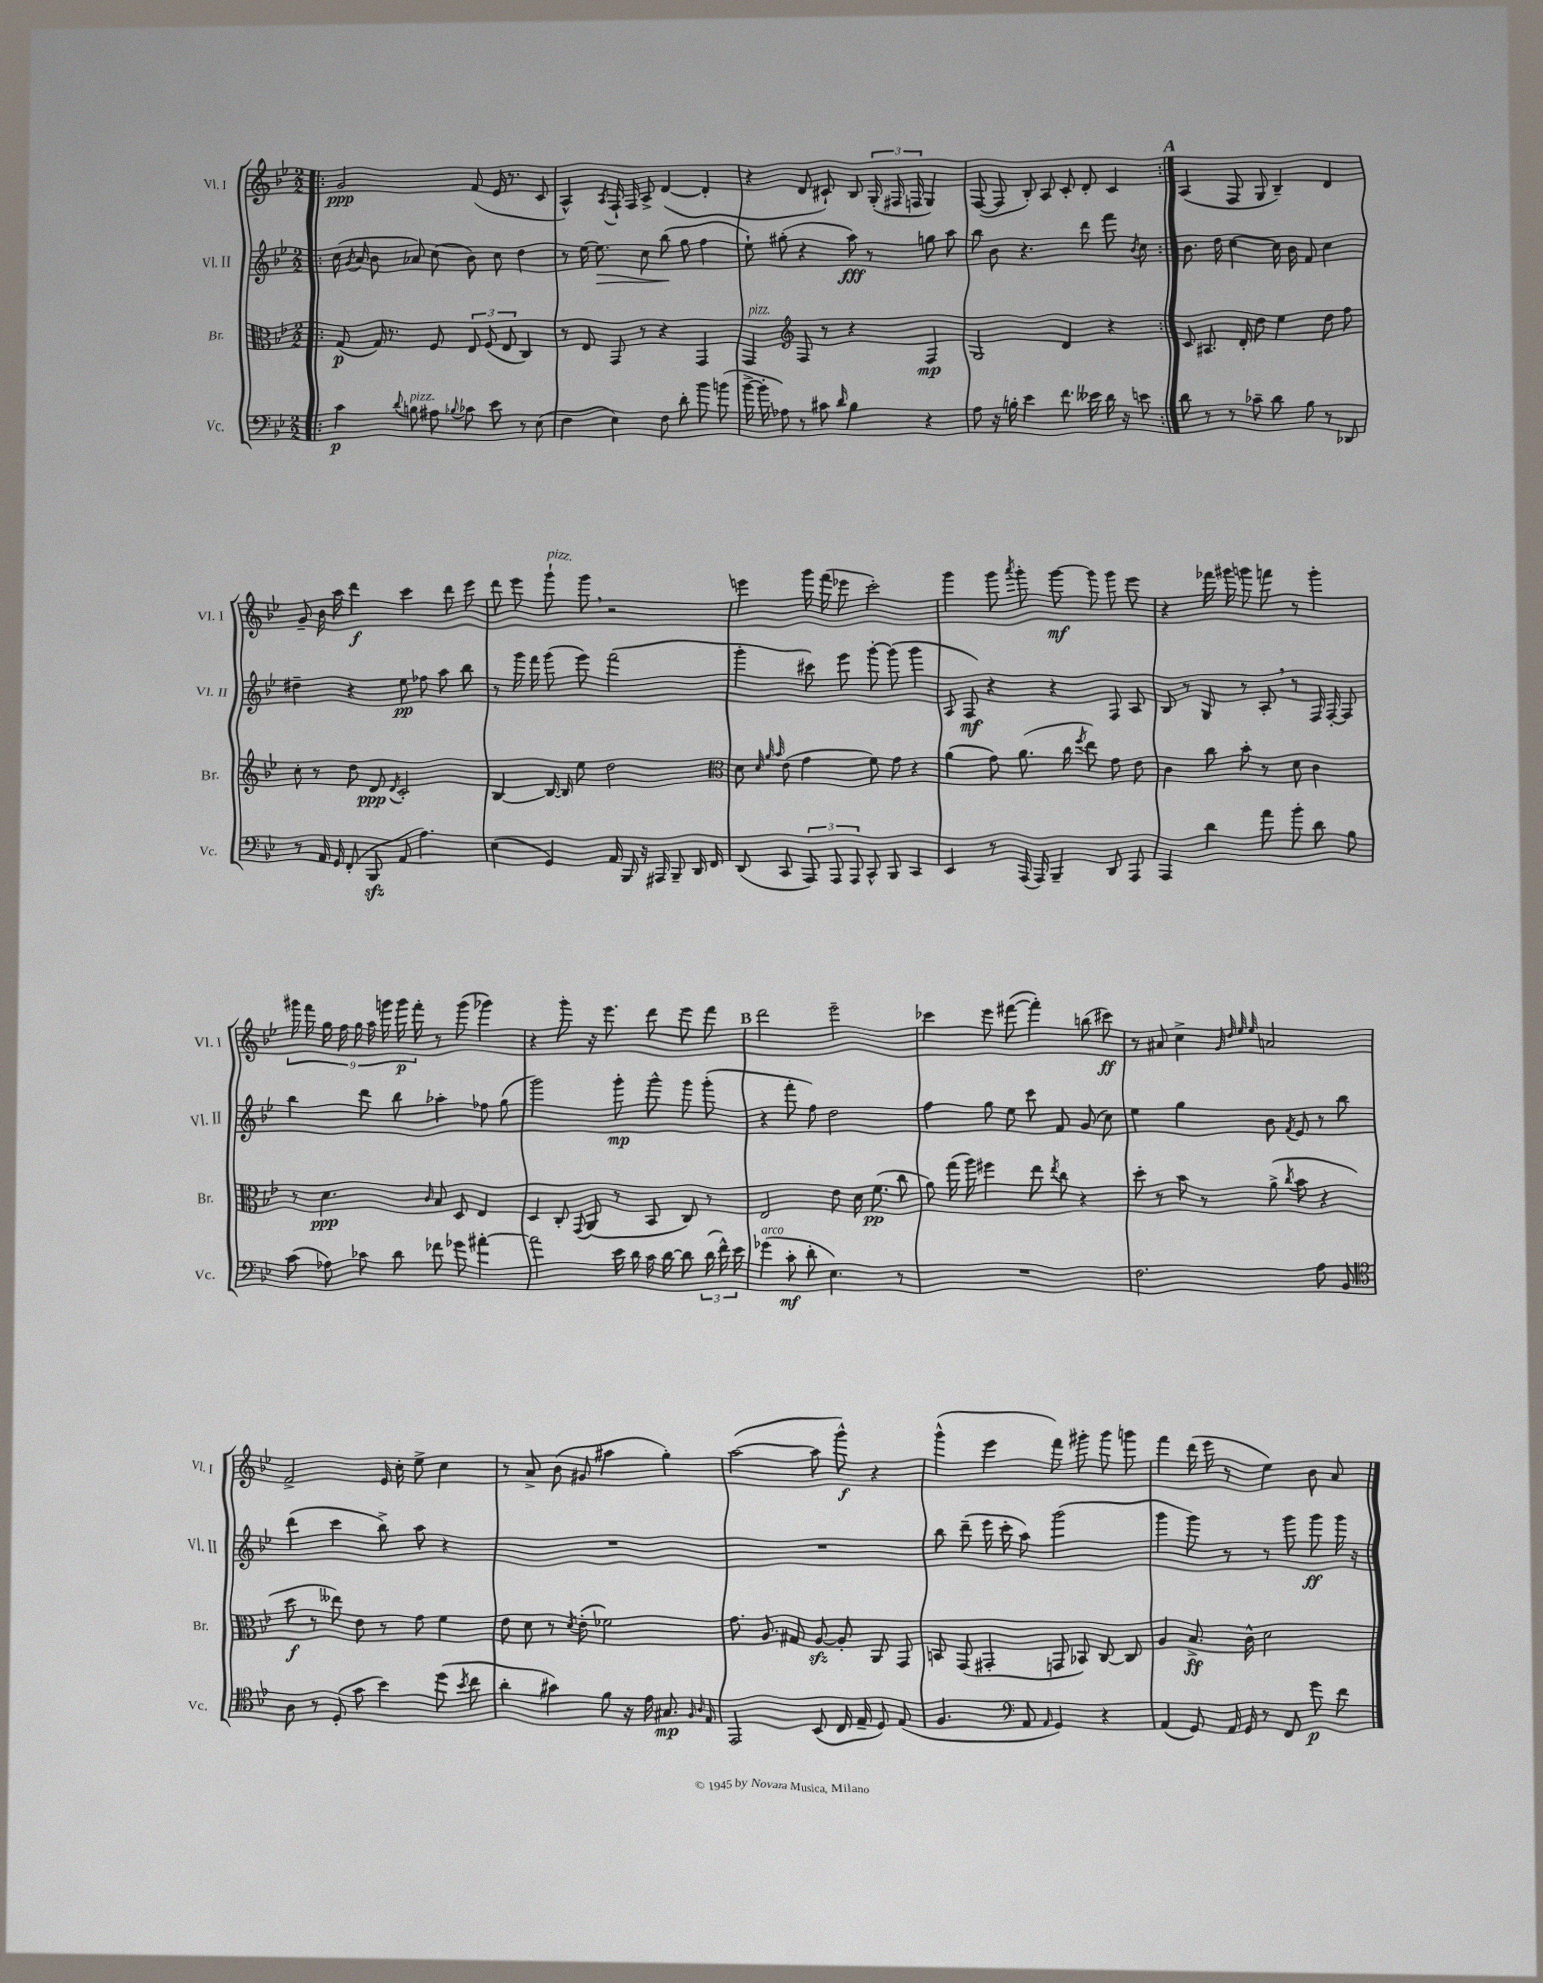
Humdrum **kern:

**kern	**dynam	**kern	**dynam	**kern	**dynam	**kern	**dynam
*part4	*part4	*part3	*part3	*part2	*part2	*part1	*part1
*staff4	*staff4	*staff3	*staff3	*staff2	*staff2	*staff1	*staff1
*I"Vc.	*	*I"Br.	*	*I"Vl. II	*	*I"Vl. I	*
*I'Vc.	*	*I'Br.	*	*I'Vl. II	*	*I'Vl. I	*
*clefF4	*	*clefC3	*	*clefG2	*	*clefG2	*
*k[b-e-]	*	*k[b-e-]	*	*k[b-e-]	*	*k[b-e-]	*
*M2/2	*	*M2/2	*	*M2/2	*	*M2/2	*
=1!|:	=1!|:	=1!|:	=1!|:	=1!|:	=1!|:	=1!|:	=1!|:
4c\	p	(8G/	p	(16cc\	.	2g/	ppp
.	.	.	.	8qg/	.	.	.
.	.	.	.	16a/	.	.	.
.	.	16G/)	.	8b-\	.	.	.
.	.	8.r	.	.	.	.	.
8qqd/	.	.	.	.	.	.	.
!LO:TX:a:i:t=pizz.	!	!	!	!	!	!	!
8Bn\	.	.	.	8a-X/)	.	.	.
8A#X\	.	8F/	.	(8cc\	.	.	.
8qqB-X/	.	.	.	.	.	.	.
8c-X\	.	12E-/	.	8b-\)	.	(8f/	.
.	.	(12F/	.	.	.	.	.
8e-\	.	.	.	8cc\	.	16e-/	.
.	.	12E-/	.	.	.	.	.
.	.	.	.	.	.	8.r	.
8r	.	4C/)	.	4dd\	.	.	.
(8E-\	.	.	.	.	.	8c/	.
=2	=2	=2	=2	=2	=2	=2	=2
4F\	.	8r	.	8r	.	4A^^/)	.
.	.	8E-/	.	[16ee-\	.	.	.
!	!	!	!	!	!LO:HP:b	!	!
.	.	.	.	8.ee-\]	>	.	.
.	.	.	.	.	.	8qA/	.
4E-\)	.	8GG/	.	.	.	16F`/	.
.	.	.	.	.	.	16F/	.
.	.	8r	.	8cc\	.	8A^/	.
8F\	.	4r	.	(8bb-\	.	([4d/	.
8d'\	.	.	.	8gg\	]	.	.
8b-\	.	4GG/	.	4ff\	.	4d'/]	.
(8bn\	.	.	.	.	.	.	.
=3	=3	=3	=3	=3	=3	=3	=3
!	!	!LO:TX:a:i:t=pizz.	!	!	!	!	!
[16b-^\	.	4GG/	.	8ee-`\)	.	4r	.
16b-'\]	.	.	.	.	.	.	.
8A-X\)	.	.	.	(8gg#X'\	.	.	.
*	*	*clefG2	*	*	*	*	*
8r	.	8F/	.	4r	.	8d/	.
8c#X\	.	8r	.	.	.	8c#X`/)	.
16qqd/	.	.	.	.	.	.	.
4B-\	.	4r	.	8aa\)	fff	8B-/	.
.	.	.	.	8r	.	(24G'/	.
.	.	.	.	.	.	24F#X/	.
.	.	.	.	.	.	24Fn/	.
4r	.	4F/	mp	8ggn\	.	4G/)	.
.	.	.	.	8aa\	.	.	.
=4	=4	=4	=4	=4	=4	=4	=4
8A\	.	2G/	.	8bb-\	.	([8F/	.
16r	.	.	.	8b-\	.	8F/]	.
16Bn'\	.	.	.	.	.	.	.
4e-\	.	.	.	4.r	.	8B-'/)	.
.	.	.	.	.	.	8A/	.
8.f\	.	4d/	.	.	.	8c'/	.
.	.	.	.	8ddd\	.	8d'/	.
16e--X\	.	.	.	.	.	.	.
16d\	.	4r	.	8fff\	.	4c/	.
16r	.	.	.	.	.	.	.
.	.	.	.	8qb-/	.	.	.
8en\	.	.	.	8cc\	.	.	.
!!LO:REH:place=s1:t=A
=5:|!	=5:|!	=5:|!	=5:|!	=5:|!	=5:|!	=5:|!	=5:|!
8d\	.	8c/	.	8.b-\	.	(4A/	.
8r	.	8.A#X/	.	.	.	.	.
.	.	.	.	16dd\	.	.	.
8r	.	.	.	[4cc\	.	8F/	.
.	.	16d'/	.	.	.	.	.
8c-X~\	.	8dd\	.	.	.	8G/	.
8d\	.	4ee-\	.	16cc\]	.	4B-~/)	.
.	.	.	.	16b-\	.	.	.
8B-\	.	.	.	8f/	.	.	.
8r	.	8dd\	.	4cc\	.	4d/	.
8DD-X/	.	8ff\	.	.	.	.	.
!!LO:LB:g=z
=6	=6	=6	=6	=6	=6	=6	=6
8r	.	8cc'\	.	4dd#X~\	.	8g~/	.
16AA/	.	8r	.	.	.	16b-\	.
16GG/	.	.	.	.	.	16aa\	.
(8FF'/	.	8dd\	.	4r	.	4ddd\	f
8BBB-zz/	.	8d/	ppp	.	.	.	.
.	.	8qd/	.	.	.	.	.
8AA/	.	2c'/	.	8ee-\	pp	4ccc\	.
4.A\)	.	.	.	8ff-X\	.	.	.
.	.	.	.	8aa\	.	8ddd\	.
.	.	.	.	8bb-\	.	8eee-\	.
=7	=7	=7	=7	=7	=7	=7	=7
(4E-\	.	[4B-/	.	8r	.	8ddd\	.
.	.	.	.	16ggg\	.	8eee-\	.
.	.	.	.	16fff\	.	.	.
!	!	!	!	!	!	!LO:TX:a:i:t=pizz.	!
4GG/)	.	16B-/_	.	(8ggg\	.	8ggg`\	.
.	.	16B-/]	.	.	.	.	.
.	.	8ee-\	.	8eee-\)	.	8ggg,\	.
16AA/	.	2dd\	.	(2fff\	.	2r	.
16BBB-/	.	.	.	.	.	.	.
16r	.	.	.	.	.	.	.
16AAA#X/	.	.	.	.	.	.	.
8BBB-~/	.	.	.	.	.	.	.
16DD/	.	.	.	.	.	.	.
16FF/	.	.	.	.	.	.	.
=8	=8	=8	=8	=8	=8	=8	=8
*	*	*clefC3	*	*	*	*	*
(8DD/	.	8d\	.	4ggg'\	.	4eeen\	.
.	.	32qqd/	.	.	.	.	.
.	.	32qqa/	.	.	.	.	.
.	.	32qqb-/	.	.	.	.	.
8CC/	.	(8e-\	.	.	.	.	.
12AAA/)	.	4g\	.	8ccc#X\)	.	16ggg\	.
.	.	.	.	.	.	(16fff\	.
12AAA/	.	.	.	.	.	.	.
.	.	.	.	8eee-\	.	8eee-X\	.
12AAA/	.	.	.	.	.	.	.
8CC^^/	.	8f\)	.	[8ggg'\	.	2ccc'\)	.
8BBB-/	.	8g\	.	(8ggg\]	.	.	.
4CC/	.	4r	.	4ggg\	.	.	.
=9	=9	=9	=9	=9	=9	=9	=9
4EE-/	.	(4a\	.	8A/	.	4ggg\	.
.	.	.	.	8F/)	mf	.	.
8r	.	8g\)	.	4r	.	8ggg\	.
.	.	.	.	.	.	8qaaa/	.
(16AAA/	.	(8.a\	.	.	.	8ggg'\	.
16AAA/)	.	.	.	.	.	.	.
4BBB-~/	.	.	.	4r	.	[8ggg\	mf
.	.	16cc\	.	.	.	.	.
.	.	8qff/	.	.	.	.	.
.	.	8ee-\)	.	.	.	8ggg\]	.
8DD/	.	8g\	.	8F/	.	8ggg\	.
8AAA/	.	8e-\	.	8A/	.	8eee-\	.
=10	=10	=10	=10	=10	=10	=10	=10
4AAA/	.	4c\	.	8B-/	.	4r	.
.	.	.	.	8r	.	.	.
4d\	.	8cc\	.	8G/	.	16fff-X\	.
.	.	.	.	.	.	16ggg#X\	.
.	.	8b-'\	.	8r	.	8gggn\	.
8a\	.	8r	.	8A',/	.	8fffn\	.
8b-'\	.	8d\	.	8r	.	8r	.
8d\	.	4c\	.	16F/	.	4ggg'\	.
.	.	.	.	[16F'/	.	.	.
8B-\	.	.	.	8F/]	.	.	.
!!LO:LB:g=z
=11	=11	=11	=11	=11	=11	=11	=11
(8c\	.	8r	.	4bb-\	.	18ggg#X\	.
.	.	.	.	.	.	18fff\	.
.	.	.	.	.	.	18gg\	.
8A-X\)	.	4.d\	ppp	.	.	.	.
.	.	.	.	.	.	18ff\	.
.	.	.	.	.	.	18gg\	.
8c-X\	.	.	.	8ddd\	.	.	.
.	.	.	.	.	.	18aa\	.
.	.	.	.	.	.	18gggn\	.
8d\	.	.	.	8bb-\	.	.	.
.	.	.	.	.	.	18ggg\	p
.	.	.	.	.	.	18fff'\	.
.	.	16qqc/	.	.	.	.	.
8f-X\	.	8B-/	.	4aa-X'\	.	8r	.
8g-X\	.	8D/	.	.	.	(8ggg\	.
[4a#X'\	.	4E-/	.	8ff-X\	.	4ggg-X\)	.
.	.	.	.	(8gg\	.	.	.
=12	=12	=12	=12	=12	=12	=12	=12
2a#\]	.	4D/	.	2ggg\)	.	4r	.
.	.	8C'/	.	.	.	8ggg'\	.
.	.	8qqGG/	.	.	.	.	.
.	.	(8AA/	.	.	.	16r	.
.	.	.	.	.	.	8.eee-\	.
16e-\	.	8r	.	8ggg'\	mp	.	.
16d\	.	.	.	.	.	.	.
16c\	.	8BB-/	.	8ggg^^\	.	8ddd\	.
[16d\	.	.	.	.	.	.	.
8d\]	.	8C/)	.	8ggg\	.	8eee-\	.
(24d\	.	8r	.	(8ggg'\	.	8fff\	.
24f^^\)	.	.	.	.	.	.	.
24e-\	.	.	.	.	.	.	.
!!LO:REH:place=s1:t=B
=13	=13	=13	=13	=13	=13	=13	=13
!LO:TX:a:i:t=arco	!	!	!	!	!	!	!
(4g-X\	.	2E-/	.	4r	.	2ddd\	.
8c'\	mf	.	.	8fff'\	.	.	.
8d'\	.	.	.	8ff\)	.	.	.
4.E-\)	.	8e-\	.	2dd\	.	2eee-~\	.
.	.	16d\	.	.	.	.	.
.	.	(8.f\	pp	.	.	.	.
8r	.	8cc\	.	.	.	.	.
=14	=14	=14	=14	=14	=14	=14	=14
1r	.	8a\)	.	4ff\	.	4ccc-X\	.
.	.	(16gg\	.	.	.	.	.
.	.	16aa\)	.	.	.	.	.
.	.	4ff#X\	.	8gg\	.	8eee-\	.
.	.	.	.	8ee-\	.	([8fff#X\	.
.	.	8ee-\	.	8ccc\	.	4fff#'\])	.
.	.	8qee-/	.	.	.	.	.
.	.	8cc\	.	8f/	.	.	.
.	.	4r	.	(8g/	.	(8bbn\	.
.	.	.	.	8cc\)	.	8ccc#X\)	ff
=15	=15	=15	=15	=15	=15	=15	=15
2.F\	.	8dd'\	.	4ee-\	.	8r	.
.	.	8r	.	.	.	8a#X/	.
.	.	8b-\	.	4gg\	.	4cc^\	.
.	.	8r	.	.	.	.	.
.	.	.	.	.	.	32qqg/	.
.	.	.	.	.	.	32qqdd/	.
.	.	.	.	.	.	32qqee-/	.
.	.	.	.	.	.	32qqee-/	.
.	.	(8a^\	.	8b-\	.	2an/	.
.	.	8qcc/	.	8qf/	.	.	.
.	.	8b-\	.	8e-/	.	.	.
8A\	.	4r	.	8r	.	.	.
8BB-/	.	.	.	8bb-\	.	.	.
!!LO:LB:g=z
=16	=16	=16	=16	=16	=16	=16	=16
*clefC4	*	*	*	*	*	*	*
8A\	.	8dd\	f	(4ddd\	.	2f^/	.
8r	.	8r	.	.	.	.	.
(8D'/	.	8ee--X\)	.	4ccc\	.	.	.
8g\	.	8e-\	.	.	.	.	.
4b-\)	.	8r	.	8bb-^\)	.	16e-/	.
.	.	.	.	.	.	16cc'\	.
.	.	8g\	.	8aa\	.	8ee-^\	.
(8dd\	.	4f\	.	4r	.	4cc\	.
8qb-/	.	.	.	.	.	.	.
8cc\	.	.	.	.	.	.	.
=17	=17	=17	=17	=17	=17	=17	=17
4a'\	.	8e-\	.	1r	.	8r	.
.	.	8d\	.	.	.	8a^/	.
4g#X\)	.	8r	.	.	.	(8b-\	.
.	.	8qd/	.	.	.	.	.
.	.	(8e-'\	.	.	.	8g#X/	.
8f\	.	2f-X\)	.	.	.	4aa#X\	.
16r	.	.	.	.	.	.	.
16e-\	.	.	.	.	.	.	.
8.G#X/	mp	.	.	.	.	4gg'\)	.
16qqF/	.	.	.	.	.	.	.
16qqA/	.	.	.	.	.	.	.
16E-/	.	.	.	.	.	.	.
=18	=18	=18	=18	=18	=18	=18	=18
2EE-/	.	8.g\	.	1r	.	([2aa\	.
.	.	8.A/	.	.	.	.	.
.	.	8G#X/	.	.	.	.	.
(8BB-/	.	[8Azz/	.	.	.	8aa\]	.
16C/	.	8A'/]	.	.	.	8ggg^^\)	f
16E-~/	.	.	.	.	.	.	.
8D/)	.	8AA/	.	.	.	4r	.
(8E-/	.	8GG/	.	.	.	.	.
=19	=19	=19	=19	=19	=19	=19	=19
4.F/	.	8BBn/	.	8bb-\	.	(4ggg^^\	.
.	.	(8GG/	.	(8ddd~\	.	.	.
.	.	4GG#X'/	.	16eee-\	.	4eee-\	.
.	.	.	.	16ccc'\	.	.	.
*clefF4	*	*	*	*	*	*	*
8AA/	.	.	.	8aa\)	.	.	.
16qqAA/	.	.	.	.	.	.	.
4GG/)	.	8GGn/	.	(2ggg\	.	8fff\)	.
.	.	8BB-X/)	.	.	.	8ggg#X'\	.
4r	.	[8C/	.	.	.	8ggg#\	.
.	.	8C/]	.	.	.	8gggn\	.
=20	=20	=20	=20	=20	=20	=20	=20
(4AA/	.	4A/	.	4ggg\	.	4fff\	.
8GG/)	.	8.B-^/	ff	8ggg\)	.	(16ddd\	.
.	.	.	.	.	.	16eee-\	.
16AA/	.	.	.	8r	.	8r	.
16GG/	.	16c^^\	.	.	.	.	.
8r	.	2d\	.	8r	.	4ee-\)	.
8FF/	.	.	.	8ggg\	.	.	.
8g\	p	.	.	8ggg\	ff	8b-\	.
8f\	.	.	.	16ggg\	.	8a/	.
.	.	.	.	16r	.	.	.
==	==	==	==	==	==	==	==
*-	*-	*-	*-	*-	*-	*-	*-
